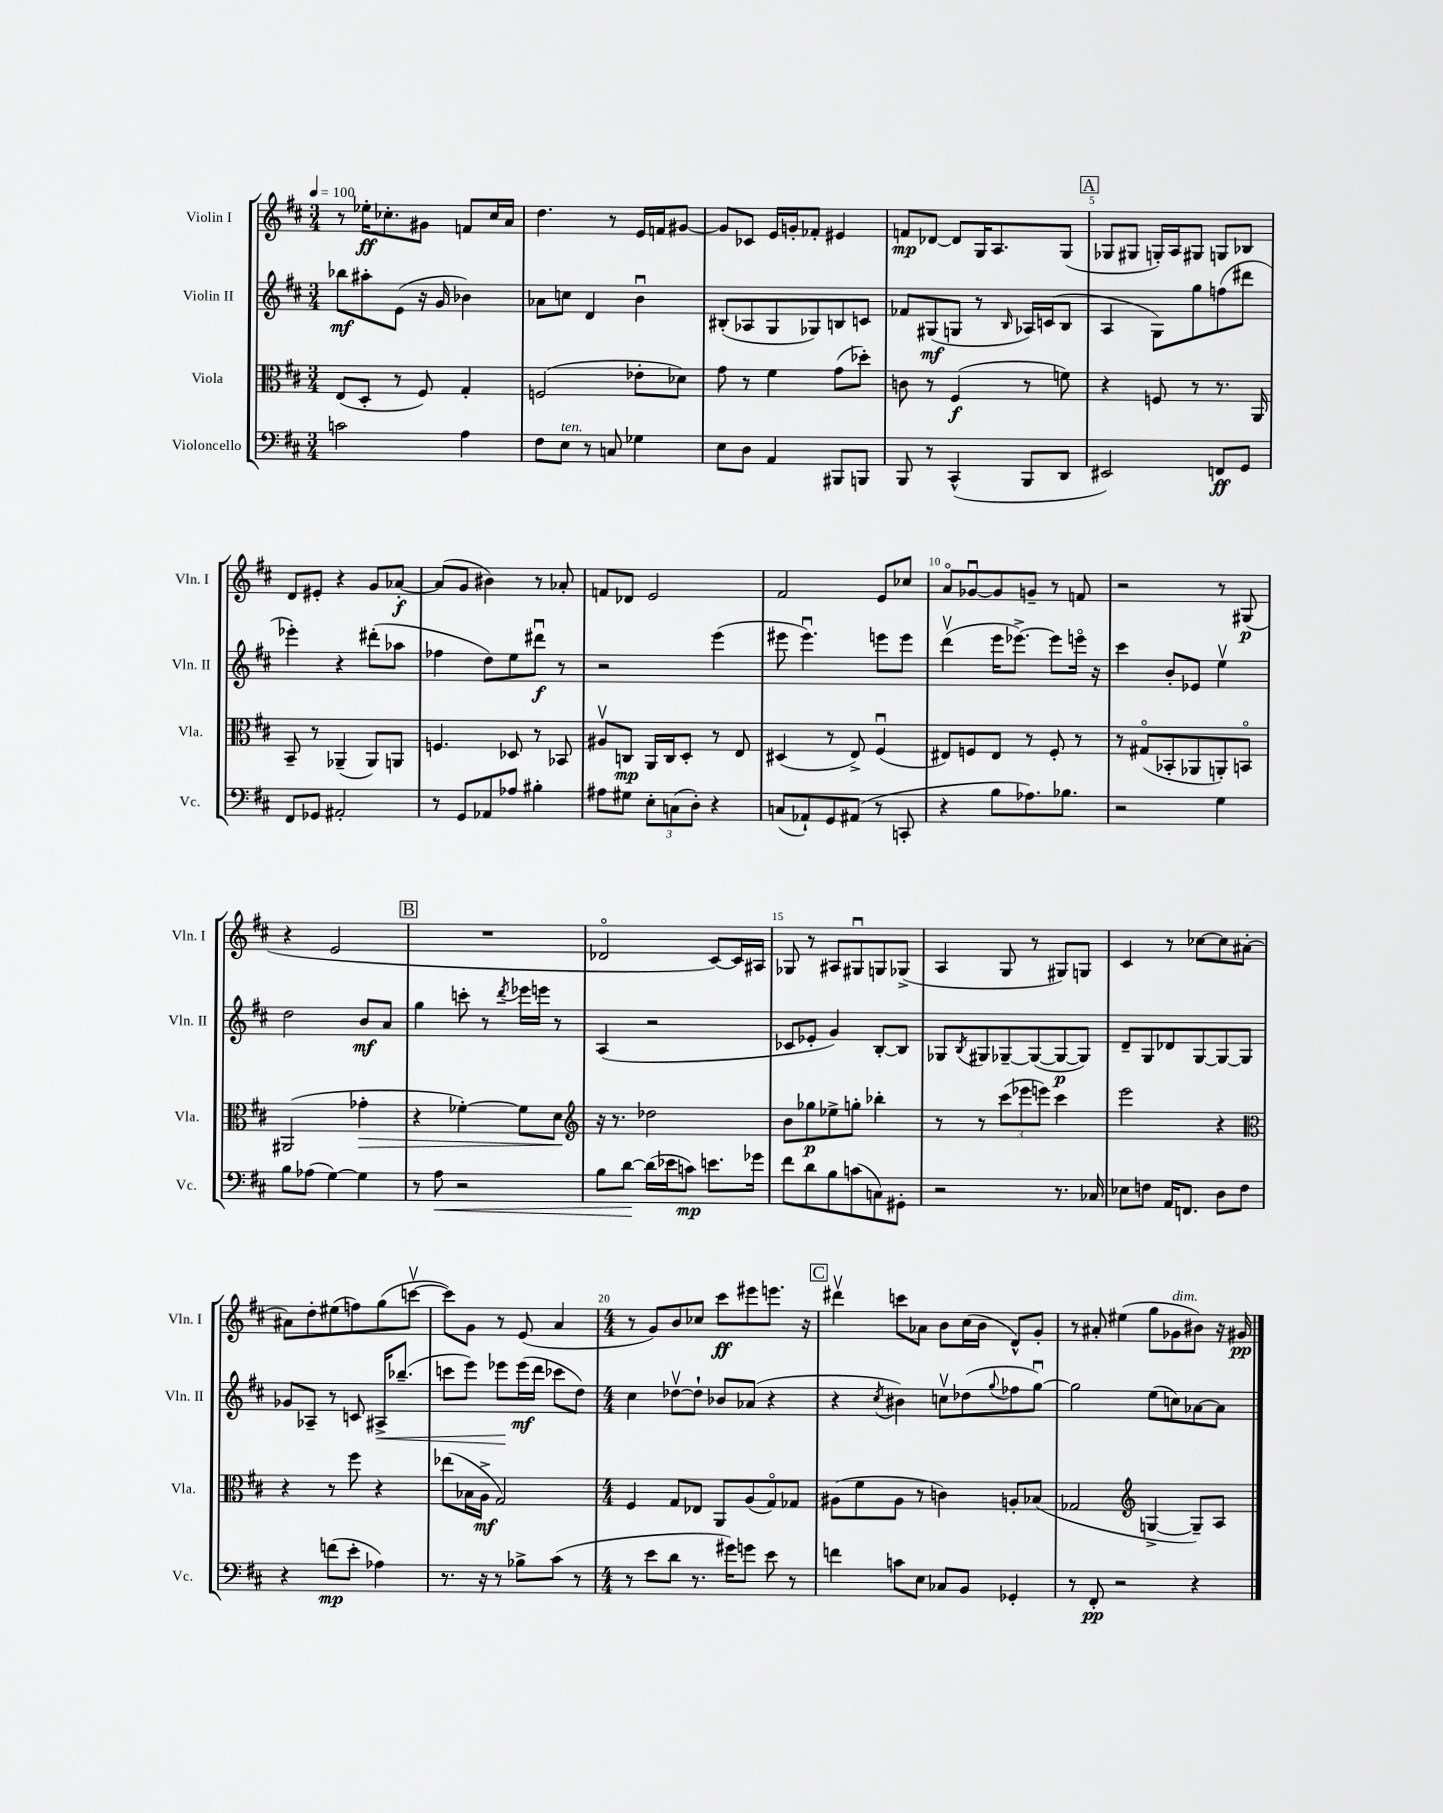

**kern	**kern	**kern	**kern
*staff4	*staff3	*staff2	*staff1
*clefF4	*clefC3	*clefG2	*clefG2
*k[f#c#]	*k[f#c#]	*k[f#c#]	*k[f#c#]
*M3/4	*M3/4	*M3/4	*M3/4
*MM100	*MM100	*MM100	*MM100
2c	(8E	8bb-	8r
.	8D'	8aa#'	16ee-'
.	.	.	8.cc-'
.	8r	(8e	.
.	8F#)	16r	8g#
.	.	16g	.
4A	4G'	4b-)	8f
.	.	.	16cc-
.	.	.	16a
=	=	=	=
8F#	(2F	8a-	4.dd
8E	.	8cc	.
8r	.	4d	.
8C	.	.	8r
4G-	8e-'	4bu	16e
.	.	.	16f
.	8d-)	.	[8g#
=	=	=	=
8E	8g	(8B#'	8g#]
8D	8r	8A-	8c-
4AA	4f#	8G	16e
.	.	.	16g'
.	.	8G-)	8f-'
8BBB#	(8g	8B	4e#
8BBB	8dd-')	8c	.
=	=	=	=
8BBB	8c	8f-	8f
8r	8r	(8G#	[8d-
(4CC#^^	(4F#	8G	8d-]
.	.	8r	16G
.	.	.	8.A
.	.	16qqB	.
8BBB	8r	16A-)	.
.	.	(16c	.
8DD	8f)	8B	(8G
=	=	=	=
2EE#)	4r	4A	8G-
.	.	.	8G#
.	8F	8G)	16G')
.	.	.	16A
.	8r	8gg	8G#
8FF	8.r	(8ff	8G
8GG	.	8ddd#	8B-
.	16AA	.	.
=	=	=	=
8FF#	8BB~	4eee-')	8d
8GG-	8r	.	8e#'
2AA#'	(4AA-~	4r	4r
.	8AA-)	(8ddd#'	8g
.	8AA	8aa-	[8a-'
=	=	=	=
8r	4.F	4ff-	(8a-]
8GG	.	.	8g
8AA-	.	8dd)	4b#)
8A-	8D-	8ee	.
4B#'	8r	8ddd#u	8r
.	8BB-	8r	8a-'
=	=	=	=
8A#	8A#v	2r	8f
8G#	8C	.	8d-
12E'	16AA	.	2e
.	16C	.	.
(12C	.	.	.
.	8D'	.	.
12D')	.	.	.
4r	8r	(4eee	.
.	8E	.	.
=	=	=	=
(8C	(4D#	8eee#	2f#
8AA-`)	.	4.eee#u)	.
8GG	8r	.	.
(8AA#	8E^)	.	.
8r	(4F#u	8eee	8e
8CC'	.	8eee	8cc-
=	=	=	=
4r	8E#)	(4dddv	8ao
.	8F	.	[8g-u
8B	8E#	16eee	8g-]
.	.	[8.eee-^)	.
8.A-)	8r	.	8g~
.	8F'	8eee-]	8r
8.B-	.	.	.
.	8r	16eeeo	8f
.	.	16r	.
=	=	=	=
2r	8r	4ccc#	2r
.	(8G#o	.	.
.	8BB-'	8b'	.
.	8AA-	8e-	.
4G	8AA')	4eev	8r
.	8BBo	.	(8G#
=	=	=	=
8B	(2AA#	2dd	4r
(8A-	.	.	.
[4G)	.	.	2e
4G]	4g-'	8b	.
.	.	8a	.
=	=	=	=
8r	4r	4gg	2.r
8A	.	.	.
2r	[4f-')	8ccc'	.
.	.	8r	.
.	.	8qddd	.
.	8f-]	16eee-	.
.	.	16eee	.
.	8d	8r	.
=	=	=	=
*	*clefG2	*	*
8B	16r	(4A	2d-o
.	8.r	.	.
[8d	.	.	.
(16d]	2dd-	2r	.
16e-	.	.	.
8c)	.	.	.
8.e	.	.	[8c#)
.	.	.	16c#]
16g-	.	.	16A#
=	=	=	=
8f#	8b	8c-	8G-
8d	8gg-	8e-'	8r
8B	8ee-^	4g)	8A#
(8c	8gg'	.	8G#u
8C)	4bb-'	[8B'	8G
8GG#'	.	8B]	(8G-^
=	=	=	=
2r	8r	8G-	4A
.	.	8qB	.
.	8r	8G#	.
.	(12ccc#	[8G-~	8G
.	12eee-	.	.
.	.	(8G-_	8r
.	12eee)	.	.
8.r	4ccc#	8G-_	8G#)
.	.	8G-])	8G
16C-	.	.	.
=	=	=	=
8E-	2eee	8d~	4c#
8F	.	8G	.
16AA	.	8d-	8r
8.FF	.	.	.
.	.	[8G	[8cc-
8D	4r	8G_	8cc-]
8F	.	8G]	[8a#'
=	=	=	=
*	*clefC3	*	*
4r	4r	8g-	8a#]
.	.	8A-~	8dd'
(8f	8r	8r	(8ee#
8e'	8ff#	8c	8ff)
4A-)	4r	16A#^	(8gg
.	.	(8.bb-~	.
.	.	.	[8cccv
=	=	=	=
8.r	(8ee-	8ccc	8ccc])
.	16B-	8eee)	8g
16r	16A^	.	.
8r	2G)	8eee-	8r
8B-^	.	(16eee-	(8e
.	.	16ddd	.
(8c#	.	8ccc-	4a
8r	.	8dd)	.
=	=	=	=
*M4/4	*M4/4	*M4/4	*M4/4
8r	4F#	4cc#	8r
8e	.	.	8g)
8d	8G	[8dd-v	8b
8.r	8E-	8dd-`]	8cc-
.	8AA	8b-	8ccc#
16g#)	.	.	.
8g	(8A	(8a-	8eee#
8e	8Go)	4r	8.eee
8r	8G-	.	.
.	.	.	16r
=	=	=	=
4f	(8A#	4r	4ddd#v
.	8f#	.	.
.	.	8qcc#	.
8c	8A#	4b#)	8ccc
8E	8r	.	8a-
8C-	4c)	8ccv	8b
8BB	.	(8dd-	(16cc#
.	.	.	16b
.	.	8qqgg	.
4GG-'	8A'	8ff-	8d^^)
.	(8B-	[8ggu)	8g'
=	=	=	=
8r	2G-	2gg]	8r
8FF#'	.	.	8a#'
2r	.	.	(4ee#
*	*clefG2	*	*
.	[4G^	(8ee	8gg
.	.	8cc)	8g-
4r	8G~])	[8a-	8b#)
.	8A	8a-]	16r
.	.	.	16g#
==	==	==	==
*-	*-	*-	*-
